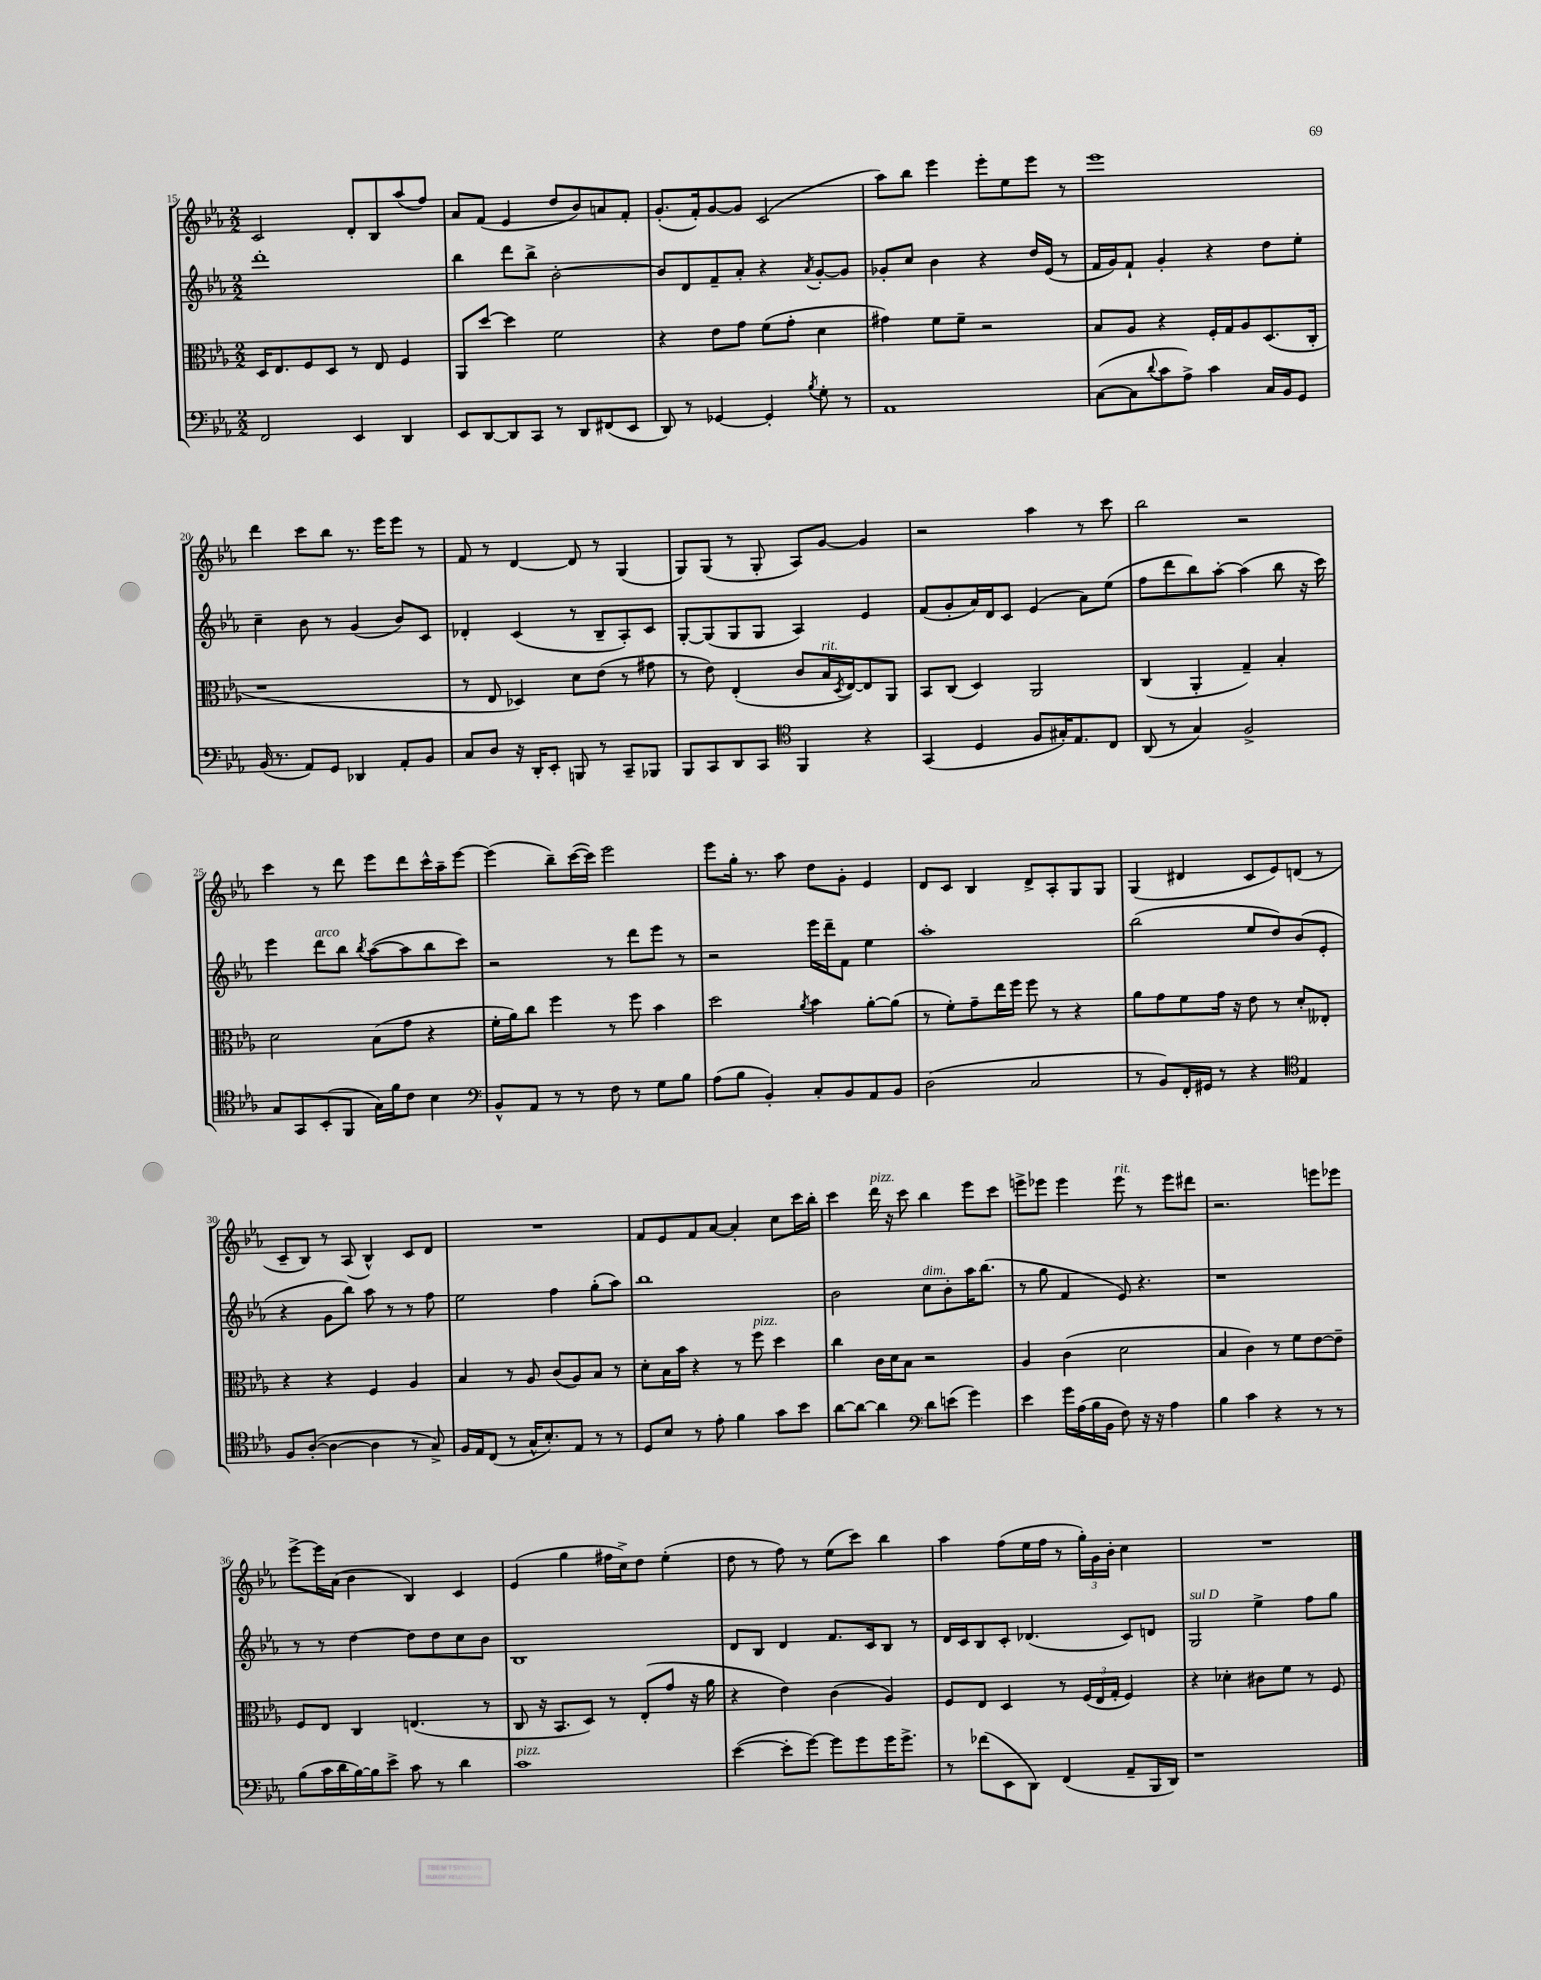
<<
\new StaffGroup <<
\new Staff = "s0" {
    \clef treble \key ees \major \numericTimeSignature \time 2/2
    c'2 d'8-. bes8 aes''8( f''8) |
    aes'8 f'8( ees'4 d''8 bes'8) a'8 f'8-. |
    g'8.-.( f'16-.) g'8~ g'8 c'2( |
    aes''8) bes''8 ees'''4 ees'''8-. ees''8 ees'''8 r8 |
    ees'''1 |
    d'''4 c'''8 bes''8 r8. ees'''16 ees'''8 r8 |
    f'8 r8 d'4~ d'8 r8 g4( |
    g8) g8( r8 g8-. aes8) g'8~ g'4 |
    r2 aes''4 r8 c'''8 |
    bes''2 r2 |
    c'''4 r8 d'''8 ees'''8 d'''8 c'''16-^ aes''16-- ees'''8~ |
    ees'''4( bes''8--) c'''16~( c'''16) ees'''2 |
    ees'''8 g''16-. r8. aes''8 d''8 g'8-. ees'4 |
    d'8 c'8 bes4 d'8-> aes8-. g8 g8 |
    g4( dis'4 c'8 ees'8) d'8( r8 |
    c'8-- bes8) r8 aes8( bes4-^) c'8 d'8 |
    R1 |
    f'8 ees'8 f'8 aes'8~ aes'4-. c''8 c'''16 bes''16-. |
    c'''4 d'''16^\markup { \italic "pizz." } r16 c'''8 bes''4 ees'''8 c'''8 |
    e'''8-> ees'''8 ees'''4 ees'''8^\markup { \italic "rit." } r8 ees'''8 dis'''8 |
    r2. e'''8 ees'''8 |
    ees'''8~-> ees'''16 aes'16( bes'4 bes4) c'4 |
    ees'4( g''4 fis''16 c''16->) d''8 ees''4-.( |
    d''8 r8 f''8) r8 ees''8( c'''8) bes''4 |
    aes''4 f''8( ees''16 f''16 r8 \tuplet 3/2 { g''16-.) g'16 bes'16-. } c''4 |
    R1 \bar "|." |
}
\new Staff = "s1" {
    \clef treble \key ees \major \numericTimeSignature \time 2/2
    d'''1-. |
    bes''4 d'''8 bes''8-> bes'2~-. |
    bes'8 d'8 f'8-- aes'8-. r4 \acciaccatura { aes'8 } g'8~-. g'8 |
    ges'8-. c''8 bes'4 r4 d''16 ees'16( r8 |
    f'16 g'16) f'8-! g'4-. r4 d''8 ees''8-. |
    c''4-- bes'8 r8 g'4( bes'8) c'8 |
    des'4-. c'4( r8 bes8-- aes8-.) c'8 |
    g8~-. g8( g8 g8 aes4) ees'4 |
    f'8( g'8-. aes'16) d'16 c'8 ees'4( aes'8) ees''8( |
    f''8 d'''8 bes''8) aes''8~-. aes''4( bes''8 r16 c'''16) |
    ees'''4 d'''8^\markup { \italic "arco" } bes''8 \acciaccatura { bes''8 } aes''8~( aes''8 bes''8 c'''8) |
    r2 r8 d'''8 ees'''8 r8 |
    r2 ees'''16 d'''16-- f'8 ees''4 |
    aes''1-. |
    bes''2( ees''8 d''8) bes'8( ees'8-. |
    r4 g'8 bes''8) aes''8 r8 r8 f''8 |
    ees''2 f''4 g''8-.( aes''8) |
    bes''1 |
    bes'2 c''8^\markup { \italic "dim." } bes'8-. aes''16 bes''8.( |
    r8 g''8 f'4 ees'8) r4. |
    r1 |
    r8 r8 d''4~ d''8 d''8 c''8 bes'8 |
    bes1 |
    d'8 bes8 d'4 f'8. c'16 bes8 r8 |
    d'16 c'16 bes8 c'8-. des'4.( c'8) d'8 |
    g2^\markup { \italic "sul D" } ees''4-> f''8 g''8 \bar "|." |
}
\new Staff = "s2" {
    \clef alto \key ees \major \numericTimeSignature \time 2/2
    d16 ees8. f8 d8 r8 ees8 f4 |
    aes,8 d''8~ d''4 f'2 |
    r4 ees'8 g'8 f'8( g'8-. d'4 |
    gis'4) f'8 f'8-- r2 |
    bes8 aes8 r4 f16-. g16 aes8 d8.( c16-. |
    r1 |
    r8 ees8 des4) d'8 ees'8( r8 gis'8 |
    r8 ees'8) ees4-.( c'8 bes16^\markup { \italic "rit." } \acciaccatura { d8 } ees16~) ees8 aes,8 |
    bes,8 c8( d4) aes,2 |
    c4( aes,4-. g4--) bes4-. |
    d'2 bes8( g'8 r4 |
    f'16-. aes'16) c''8 f''4 r8 f''8 bes'4 |
    d''2 \acciaccatura { aes'8 } bes'4 aes'8~-. aes'8( |
    r8 f'8-.) g'8-- ees''16 f''16 f''8 r8 r4 |
    aes'8 g'8 f'8 g'16 r16 ees'8 r8 d'8-. eeses8-. |
    r4 r4 f4 aes4 |
    bes4 r8 aes8 c'8( aes8) bes8 r8 |
    d'8-. bes16 bes'16 r4 r8 f''8^\markup { \italic "pizz." } d''4 |
    c''4 c'16 d'16 bes8 r2 |
    aes4 c'4( d'2 |
    bes4 c'4) r8 f'8 ees'8~ ees'8-- |
    f8 ees8 c4 e4.( r8 |
    c8 r16 bes,8. d8) r8 ees8-.( g'8 r16 aes'16 |
    r4 ees'4) c'4( aes4) |
    f8 ees8 d4 r8 \tuplet 3/2 { f16( ees16 g16-. } f4) |
    r4 des'4-. cis'8 f'8 r8 f8 \bar "|." |
}
\new Staff = "s3" {
    \clef bass \key ees \major \numericTimeSignature \time 2/2
    f,2 ees,4 d,4 |
    ees,8 d,8~ d,8 c,8 r8 d,8 fis,8( ees,8 |
    d,8) r8 ges,4~ ges,4-. \acciaccatura { bes8 } g8-. r8 |
    aes,1 |
    c8~( c8 \appoggiatura { d'8 } c'8 aes8->) c'4 c16 bes,16 g,8 |
    bes,16( r8. aes,8) g,8 des,4 aes,8-. bes,8 |
    c8 d8 r16 d,16-. ees,8-. b,,8 r8 c,8-- bes,,8 |
    bes,,8 c,8 d,8 c,8 \clef tenor f,4 r4 |
    g,4( d4 f8 gis16-.) ees8. c8 |
    aes,8( r8 g4) f2-> |
    g8 g,8 bes,8-.( f,8 g16) f'16 c'8 bes4 |
    \clef bass bes,8-^ aes,8 r8 r8 f8 r8 g8 bes8 |
    aes8( bes8 bes,4-.) c8-. bes,8 aes,8 bes,8 |
    d2( c2 |
    r8 bes,8) f,16-. gis,16 r8 r4 \clef tenor ees4 |
    f8 aes8~-.( aes4~ aes4 r8 g8->) |
    f16 ees16 c8( r8 g16-^ bes8.-.) ees8 r8 r8 |
    d8 bes8 r8 ees'8-. f'4 g'8 bes'8 |
    aes'8~ aes'8~ aes'4 \clef bass d'8 e'8( g'4) |
    ees'4 g'16 aes16( bes16 bes,16 f8) r16 r16 aes4 |
    bes4 c'4 r4 r8 r8 |
    bes8( c'16 d'16 bes16~) bes16 ees'8-> c'8 r8 d'4 |
    c'1^\markup { \italic "pizz." } |
    ees'4~( ees'8-. g'8~) g'8 g'8 g'16 g'8.-> |
    r8 fes'8( ees,8 d,8) f,4( aes,8-- bes,,16 d,16) |
    r1 \bar "|." |
}
>>
>>
\layout { \context { \Score currentBarNumber = #15 } }
